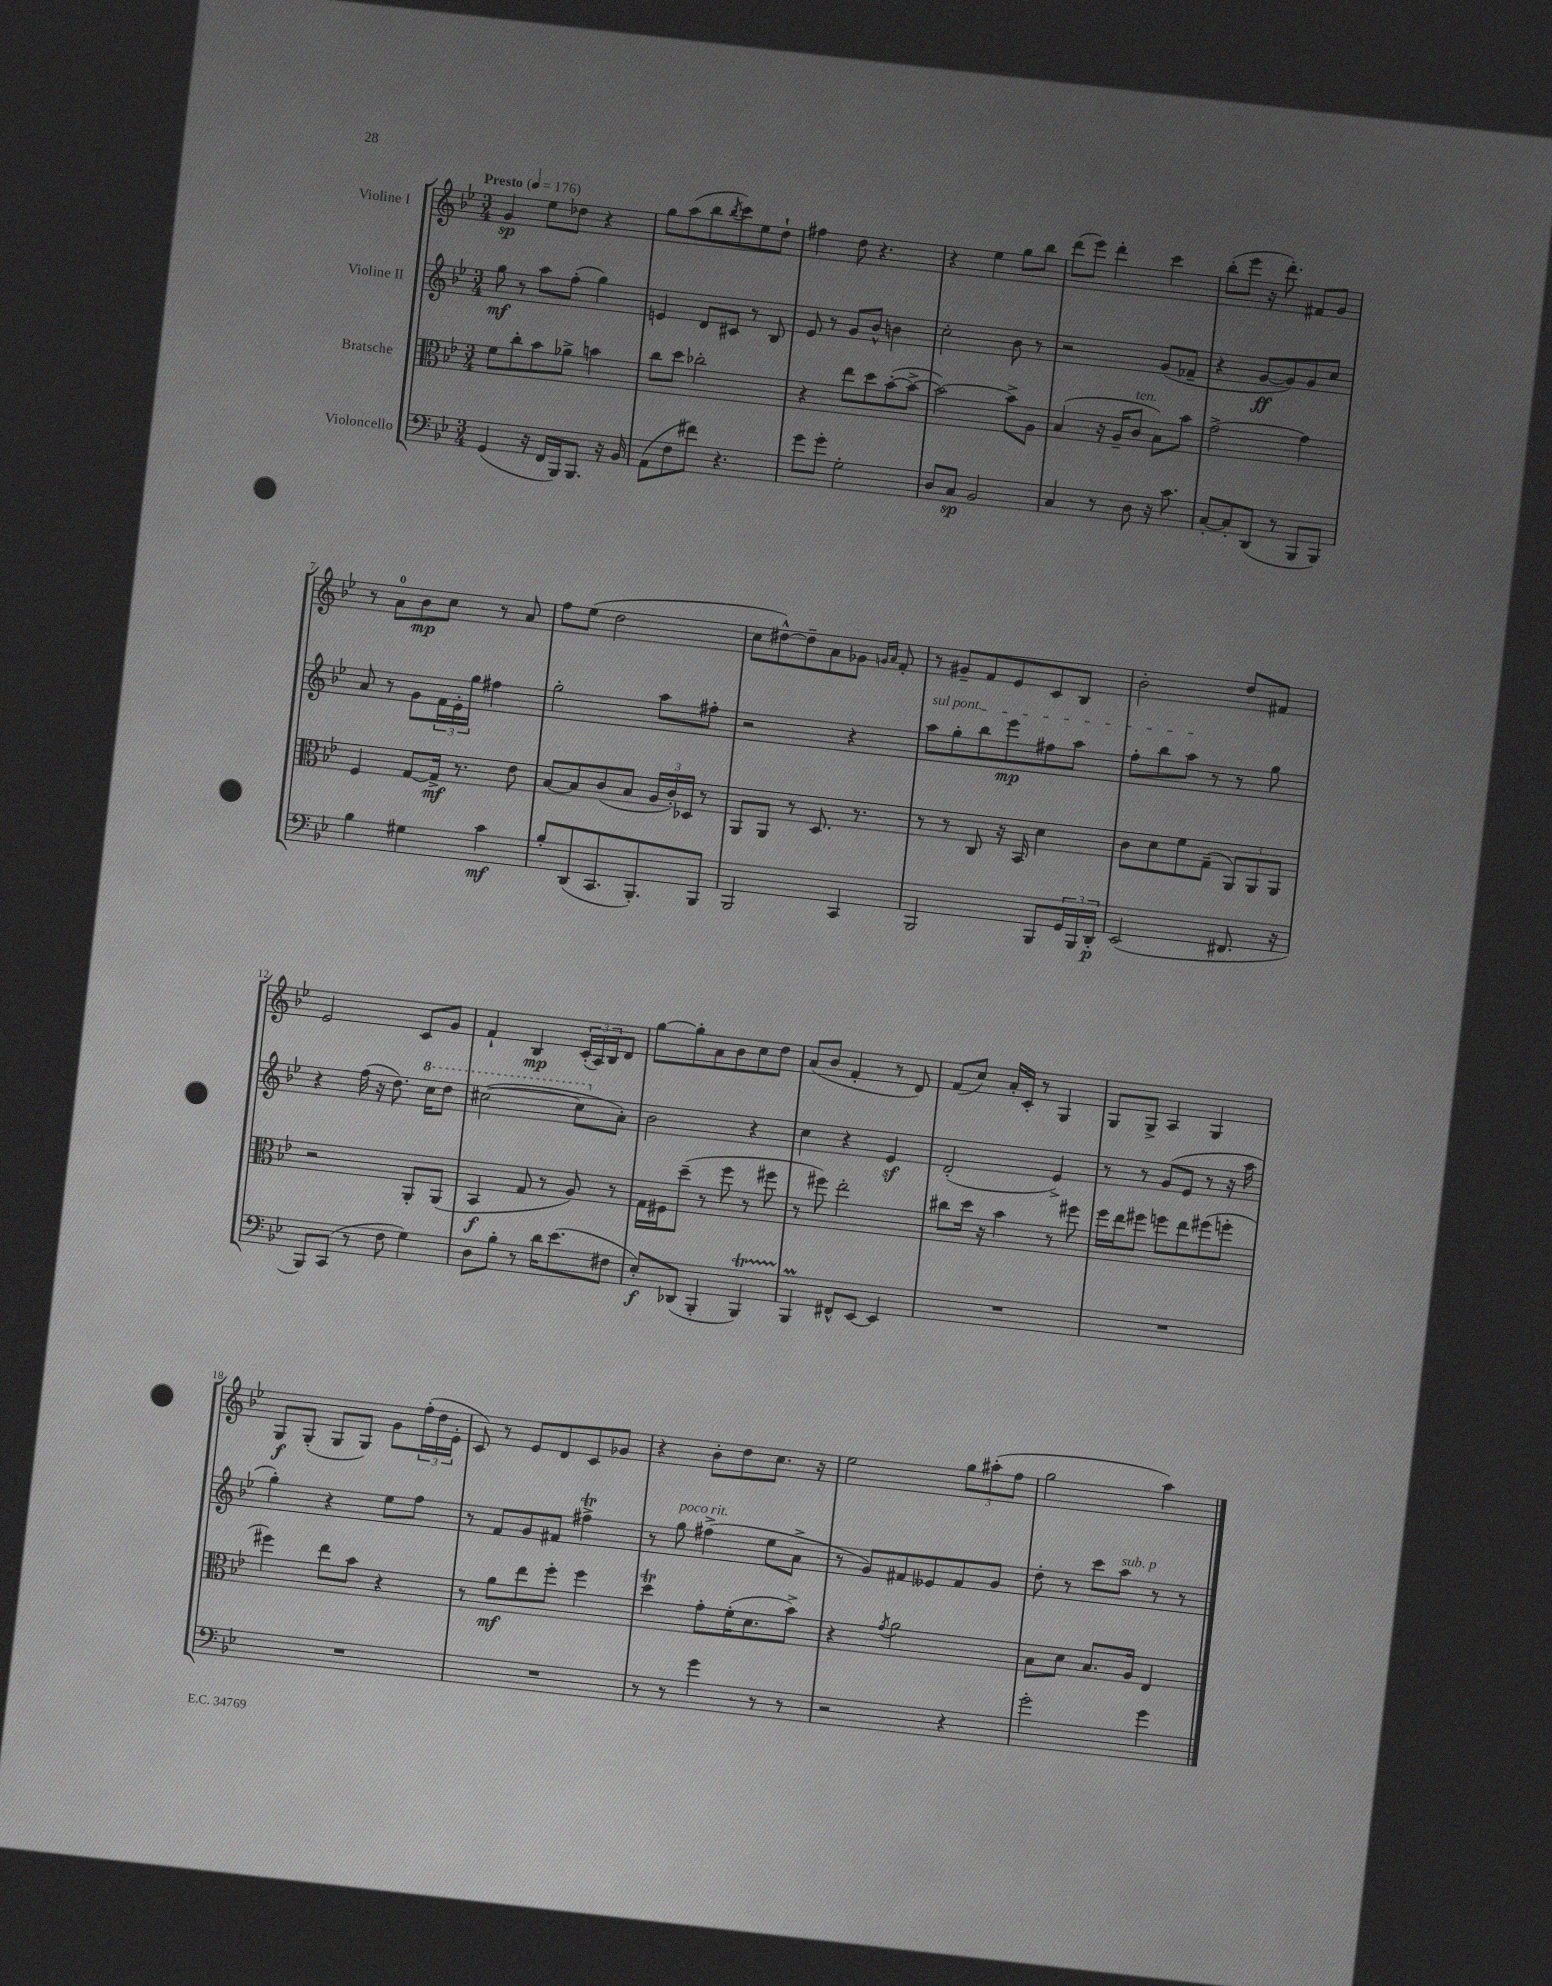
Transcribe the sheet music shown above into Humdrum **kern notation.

**kern	**kern	**kern	**kern
*staff4	*staff3	*staff2	*staff1
*clefF4	*clefC3	*clefG2	*clefG2
*k[b-e-]	*k[b-e-]	*k[b-e-]	*k[b-e-]
*M3/4	*M3/4	*M3/4	*M3/4
*MM176	*MM176	*MM176	*MM176
(4GG	8f	8gg	4g
.	8cc'	8r	.
16r	8b-	8aa	8ee-
16FF	.	.	.
16BBB-)	8a-^	(8ff'	8dd-
8.BBB-	.	.	.
.	4b	4gg)	4r
16r	.	.	.
16BB-	.	.	.
=	=	=	=
(8AA	8cc	4e	8gg
8F	8dd	.	(8aa
8f#)	2cc-'	8d	8bb-
.	.	.	8qbb-
4.r	.	8c#	8ccc)
.	.	8r	8ee-
.	.	8B-	8dd`
=	=	=	=
8g	4r	8e-	4ff#
8g'	.	8r	.
2G'	8ee-	8g	8dd
.	8dd	8b-^^	4.r
.	([8b-'	4b	.
.	8b-^_	.	.
=	=	=	=
8D	2b-_)	2cc'	4r
8C	.	.	.
2BB-	.	.	4ee-
.	8b-^]	8b-	8gg
.	8A	8r	8bb-
=	=	=	=
4C	(4B-	2r	(8ddd
.	.	.	8eee-)
8r	16r	.	4ddd'
.	16A~	.	.
8D	8c	.	.
16r	8B-)	(8g	4ccc
8.c	.	.	.
.	8b-	8f-~	.
=	=	=	=
[8C'	[2g^	4r	(8bb-'
8C']	.	.	8eee-
(8DD	.	[8g	16r
.	.	.	8.ddd')
8r	.	8g])	.
8BBB-	4g]	8g	8f#
8BBB-)	.	8cc	8g
=	=	=	=
4B-	4F	8a	8r
.	.	8r	8a
4G#	[8G	8g	8b-
.	16G^]	24f	8cc
.	.	24e-'	.
.	8.r	.	.
.	.	24gg	.
4c	.	4ff#	8r
.	8e-	.	8a
=	=	=	=
8B-'	[8B-	2gg'	8ff
(8DD	8B-]	.	(8ee-
8.CC	(8c	.	2dd
.	8B-	.	.
8.BBB-')	.	.	.
.	24A	8aa	.
.	24c')	.	.
.	24D-	.	.
8BBB-	8r	8ff#'	.
=	=	=	=
2BBB-	8AA	2r	8cc
.	8AA	.	[8dd#^^)
.	8r	.	8dd#~]
.	8.D	.	8a
4CC	.	4r	8g-
.	8.r	.	.
.	.	.	16qqg
.	.	.	16qqa
.	.	.	8f'
=	=	=	=
2BBB-	8r	8aa	8r
.	8r	8gg'	8g#~
.	8C	8bb-	8f
.	16r	8eee-	8e-
.	16BB-	.	.
8BBB-	4d	8ff#	8c
24GG	.	8aa	8B-
24BBB-	.	.	.
24DD'	.	.	.
=	=	=	=
(2EE-	8c	8ff'	2b-'
.	8d	8bb-	.
.	8f	8aa	.
.	(8G~	8r	.
8.FF#	12AA)	8r	8dd
.	12AA	.	.
.	.	8gg	8f#
.	12AA	.	.
16r	.	.	.
=	=	=	=
8BBB-)	2r	4r	2e-
(8CC	.	.	.
8r	.	(16ff	.
.	.	16r	.
8F	.	8.dd)	.
4G)	8AA'	.	8c
.	.	16ccc	.
.	(8AA	8ddd	8g
=	=	=	=
8D	4BB-	([2ccc#	4f`
8B-'	.	.	.
8r	8G	.	4B-
16d	8r	.	.
(8.e-	.	.	.
.	8A)	8ccc#]	(24c'
.	.	.	24A)
.	.	.	24B-
8F#	8r	8a')	8d
=	=	=	=
8E-')	16G	2b-	[8gg
.	16F#	.	.
(8DD-	(8dd~	.	8gg']
4BBB-'	8r	.	8a
.	8ff	.	8b-
4BBB-)	8r	4r	8cc
.	8ff#	.	8dd
=	=	=	=
4BBB-	8r	4cc	(8a
.	8ff#)	.	8b-
8FF#^^	2ee-'	4r	4f'
[8EE-	.	.	.
4EE-]	.	4e-	8r
.	.	.	8d)
=	=	=	=
2.r	8cc#	(2d'	(8f
.	16dd	.	8cc)
.	16r	.	.
.	4b-	.	16a'
.	.	.	16c'
.	.	.	8r
.	8r	4e-^)	4G
.	8ff#	.	.
=	=	=	=
2.r	16ff	8r	8G
.	16ee-	.	.
.	8ff#	8r	8G^
.	8ff	(8g	4A
.	8ee-	8e-	.
.	(8ff#	8r	4G
.	8ff'	16r	.
.	.	16aa	.
=	=	=	=
2.r	4ff#)	4gg')	8G
.	.	.	(8G'
.	8ee-	4r	8G
.	8b-	.	8G)
.	4r	8ee-	8g
.	.	8ff	(24ff'
.	.	.	24dd
.	.	.	24e-'
=	=	=	=
2.r	8r	8r	8c)
.	8a	8f	8r
.	8ee-	8g	8e-
.	8ff'	8f#	8d
.	4ff	4ff#^	8c
.	.	.	8g-
=	=	=	=
8r	4dd	8r	4r
8r	.	8gg	.
4g	8g'	(4ff#^	8b-'
.	(16f'	.	8dd
.	8.d	.	.
8r	.	8ee-	8.cc
8r	8b-^)	8a^	.
.	.	.	16r
=	=	=	=
2r	4r	8r	2ee-
.	.	8g)	.
.	8qg	.	.
.	2a	8f#	.
.	.	8e--	.
4r	.	8f#	12gg
.	.	.	(12aa#'
.	.	8g	.
.	.	.	12ff
=	=	=	=
2g'	8B-	8dd'	2gg
.	8d	8r	.
.	8.B-	8ccc	.
.	.	8aa	.
.	16A	.	.
4g	4E-	8r	4aa)
.	.	8r	.
==	==	==	==
*-	*-	*-	*-
